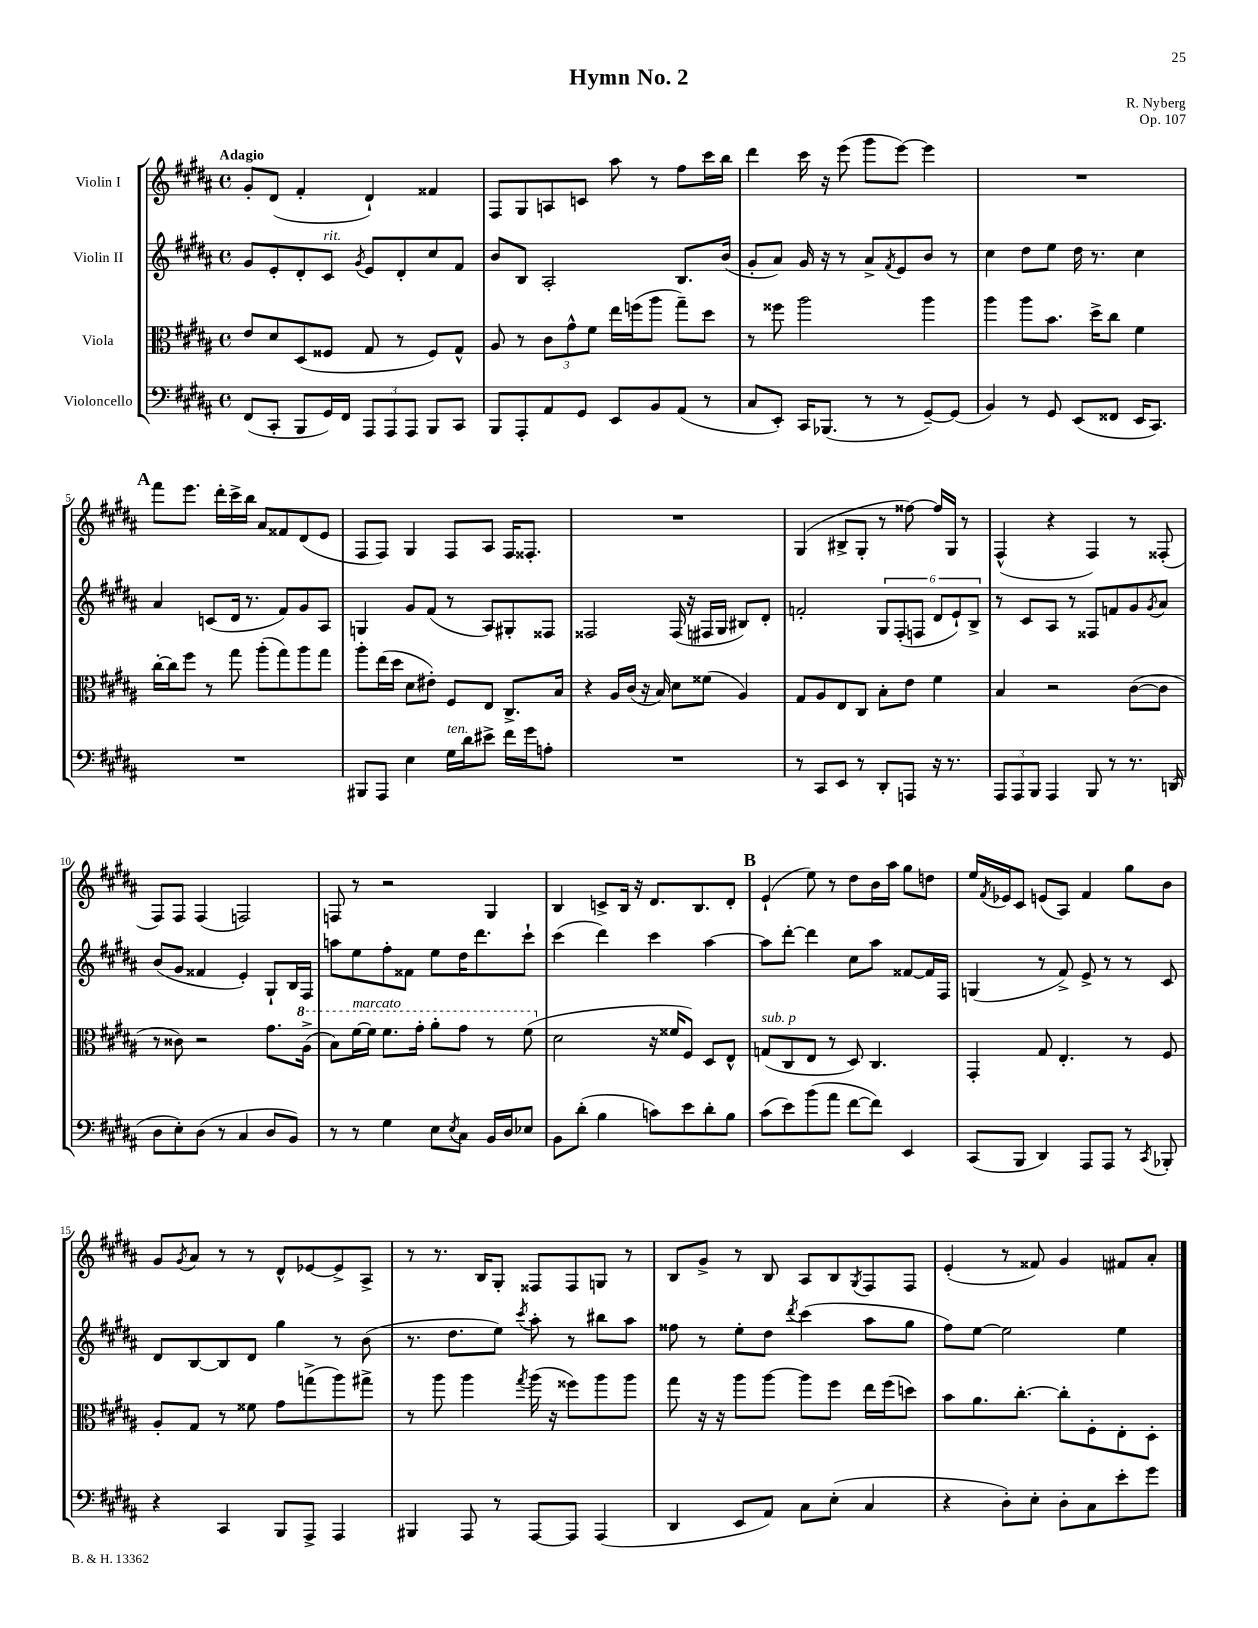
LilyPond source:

\header { title = "Hymn No. 2" composer = "R. Nyberg" opus = "Op. 107" }
<<
\new StaffGroup <<
\new Staff = "s0" \with { instrumentName = "Violin I" } {
    \clef treble \key b \major \defaultTimeSignature \time 4/4 \tempo "Adagio"
    gis'8-. dis'8( fis'4-. dis'4-!) fisis'4 |
    fis8 gis8 a8 c'8 ais''8 r8 fis''8 cis'''16 b''16 |
    dis'''4 cis'''16 r16 e'''8( gis'''8 e'''8~) e'''4 |
    R1 |
    \mark \markup { \bold "A" } fis'''8 e'''8. dis'''16-. cis'''16-> b''16 ais'8 fisis'8 dis'8( e'8 |
    fis8 fis8) gis4 fis8 ais8 fis16 fisis8.-. |
    R1 |
    gis4( bis8-> gis8-. r8 fisis''8~) fisis''16 gis16 r8 |
    fis4-^( r4 fis4) r8 fisis8-.( |
    fis8) fis8 fis4( f2) |
    f8 r8 r2 gis4 |
    b4 c'8-> b16 r16 dis'8. b8. dis'8-. |
    \mark \markup { \bold "B" } e'4-!( e''8) r8 dis''8 b'16 ais''16 gis''8 d''8 |
    e''16 \acciaccatura { fis'8 } ees'16 cis'8 e'8( ais8) fis'4 gis''8 b'8 |
    gis'8 \acciaccatura { gis'8 } ais'8 r8 r8 dis'8-^ ees'8~ ees'8-> ais8-> |
    r8 r8. b16 gis8-. fisis8 fisis8 g8 r8 |
    b8 gis'8-> r8 b8 ais8 b8 \acciaccatura { gis8 } fis8 fis8 |
    e'4-.( r8 fisis'8) gis'4 fis'8 ais'8-. \bar "|." |
}
\new Staff = "s1" \with { instrumentName = "Violin II" } {
    \clef treble \key b \major \defaultTimeSignature \time 4/4
    gis'8 e'8-. dis'8-. cis'8^\markup { \italic "rit." } \acciaccatura { gis'8 } e'8 dis'8-. cis''8 fis'8 |
    b'8 b8 ais2-. b8. b'16( |
    gis'8-. ais'8) gis'16 r16 r8 ais'8-> \acciaccatura { fis'8 } e'8 b'8 r8 |
    cis''4 dis''8 e''8 dis''16 r8. cis''4 |
    \mark \markup { \bold "A" } ais'4 c'8( dis'16 r8. fis'8) gis'8 ais8 |
    g4 gis'8 fis'8( r8 ais8) gis8-. fisis8 |
    fisis2 fisis16( r16 fis16 gis16 bis8) dis'8-. |
    f'2-. \tuplet 6/4 { gis8 fis8-.( f8 dis'8 e'8-!) b8-> } |
    r8 cis'8 ais8 r8 fisis8 f'8 gis'8 \acciaccatura { gis'8 } ais'8 |
    b'8( gis'8 fisis'4 e'4-.) gis8-! b16 fis16 |
    a''8 e''8 fis''8-. fisis'8 e''8 dis''16 dis'''8. cis'''8-! |
    cis'''4( dis'''4) cis'''4 ais''4~ |
    \mark \markup { \bold "B" } ais''8 dis'''8~-. dis'''4 cis''8 ais''8 fisis'8~ fisis'16 fis16 |
    g4( r8 fis'8->) e'8-> r8 r8 cis'8 |
    dis'8 b8~ b8 dis'8 gis''4 r8 b'8( |
    r8. dis''8. e''8) \acciaccatura { cis'''8 } ais''8-. r8 bis''8 ais''8 |
    fisis''8 r8 e''8-. dis''8 \acciaccatura { dis'''8 } cis'''4( ais''8 gis''8 |
    fis''8) e''8~ e''2 e''4 \bar "|." |
}
\new Staff = "s2" \with { instrumentName = "Viola" } {
    \clef alto \key b \major \defaultTimeSignature \time 4/4
    e'8 dis'8 dis8( fisis8 gis8 r8 fisis8) gis8-^ |
    ais8 r8 \tuplet 3/2 { cis'8 gis'8-^ fis'8 } e''16 f''16( ais''8 gis''8--) dis''8 |
    r8 fisis''8 ais''2 ais''4 |
    ais''4 ais''8 b'8. dis''16-> cis''8 fis'4 |
    \mark \markup { \bold "A" } cis''16~-. cis''16 fis''8 r8 gis''8 ais''8-.( gis''8) ais''8 gis''8 |
    ais''8-. e''16( dis''16 dis'8 eis'8-.) fis8 e8 cis8.-> b16 |
    r4 ais16 cis'16( r16 b16) dis'8 fisis'8( ais4) |
    gis8 ais8 e8 cis8 b8-. e'8 fis'4 |
    b4 r2 cis'8~( cis'8 |
    r8 cisis'8) r2 gis'8. \ottava #1 ais'16->( |
    b'8) fis''16~^\markup { \italic "marcato" } fis''16 fis''8. gis''16-. ais''8-. gis''8 r8 fis''8( \ottava #0 |
    dis'2 r16 fisis'16 fis8) dis8 e8-^ |
    \mark \markup { \bold "B" } g8^\markup { \italic "sub. p" }( cis8 e8 r8 dis8) cis4. |
    gis,4-. gis8 e4.-. r8 fis8 |
    ais8-. gis8 r8 fisis'8 gis'8 g''8->( ais''8) gis''8-> |
    r8 ais''8 ais''4 \acciaccatura { gis''8 } ais''16( r16 fisis''8) ais''8 ais''8 |
    gis''8 r16 r16 ais''8 ais''8~ ais''8 fis''8 e''16 fis''16( d''8) |
    b'8 ais'8. cis''8.~-. cis''8-. fis8-. e8-. dis8-. \bar "|." |
}
\new Staff = "s3" \with { instrumentName = "Violoncello" } {
    \clef bass \key b \major \defaultTimeSignature \time 4/4
    fis,8( cis,8-. b,,8 gis,16) fis,16 \tuplet 3/2 { ais,,8 ais,,8 ais,,8 } b,,8 cis,8 |
    b,,8 ais,,8-. ais,8 gis,8 e,8 b,8 ais,8( r8 |
    cis8 e,8-.) cis,16 bes,,8.( r8 r8 gis,8~--) gis,8( |
    b,4) r8 gis,8 e,8( fisis,8 e,16 cis,8.) |
    \mark \markup { \bold "A" } R1 |
    bis,,8 ais,,8 e4 gis16^\markup { \italic "ten." } dis'16 eis'8-> fis'16 gis'16 a8-. |
    R1 |
    r8 cis,8 e,8 r8 dis,8-. a,,8 r16 r8. |
    \tuplet 3/2 { ais,,8 ais,,8 b,,8 } ais,,4 b,,8 r8 r8. d,16( |
    dis8 e8-.) dis8( r8 cis4 dis8 b,8) |
    r8 r8 gis4 e8 \acciaccatura { e8 } cis8 b,16 dis16 ees8 |
    b,8 dis'8-.( b4 c'8) e'8 dis'8-. b8 |
    \mark \markup { \bold "B" } cis'8( e'8) b'8( ais'8 fis'8~ fis'8) e,4 |
    cis,8( b,,8 dis,4) ais,,8 ais,,8 r8 \acciaccatura { cis,8 } bes,,8-. |
    r4 cis,4 b,,8 ais,,8-> ais,,4 |
    bis,,4 ais,,8 r8 ais,,8~ ais,,8 ais,,4( |
    dis,4 e,8 ais,8) cis8 e8-.( cis4 |
    r4 dis8-.) e8-. dis8-. cis8 e'8-. gis'8 \bar "|." |
}
>>
>>
